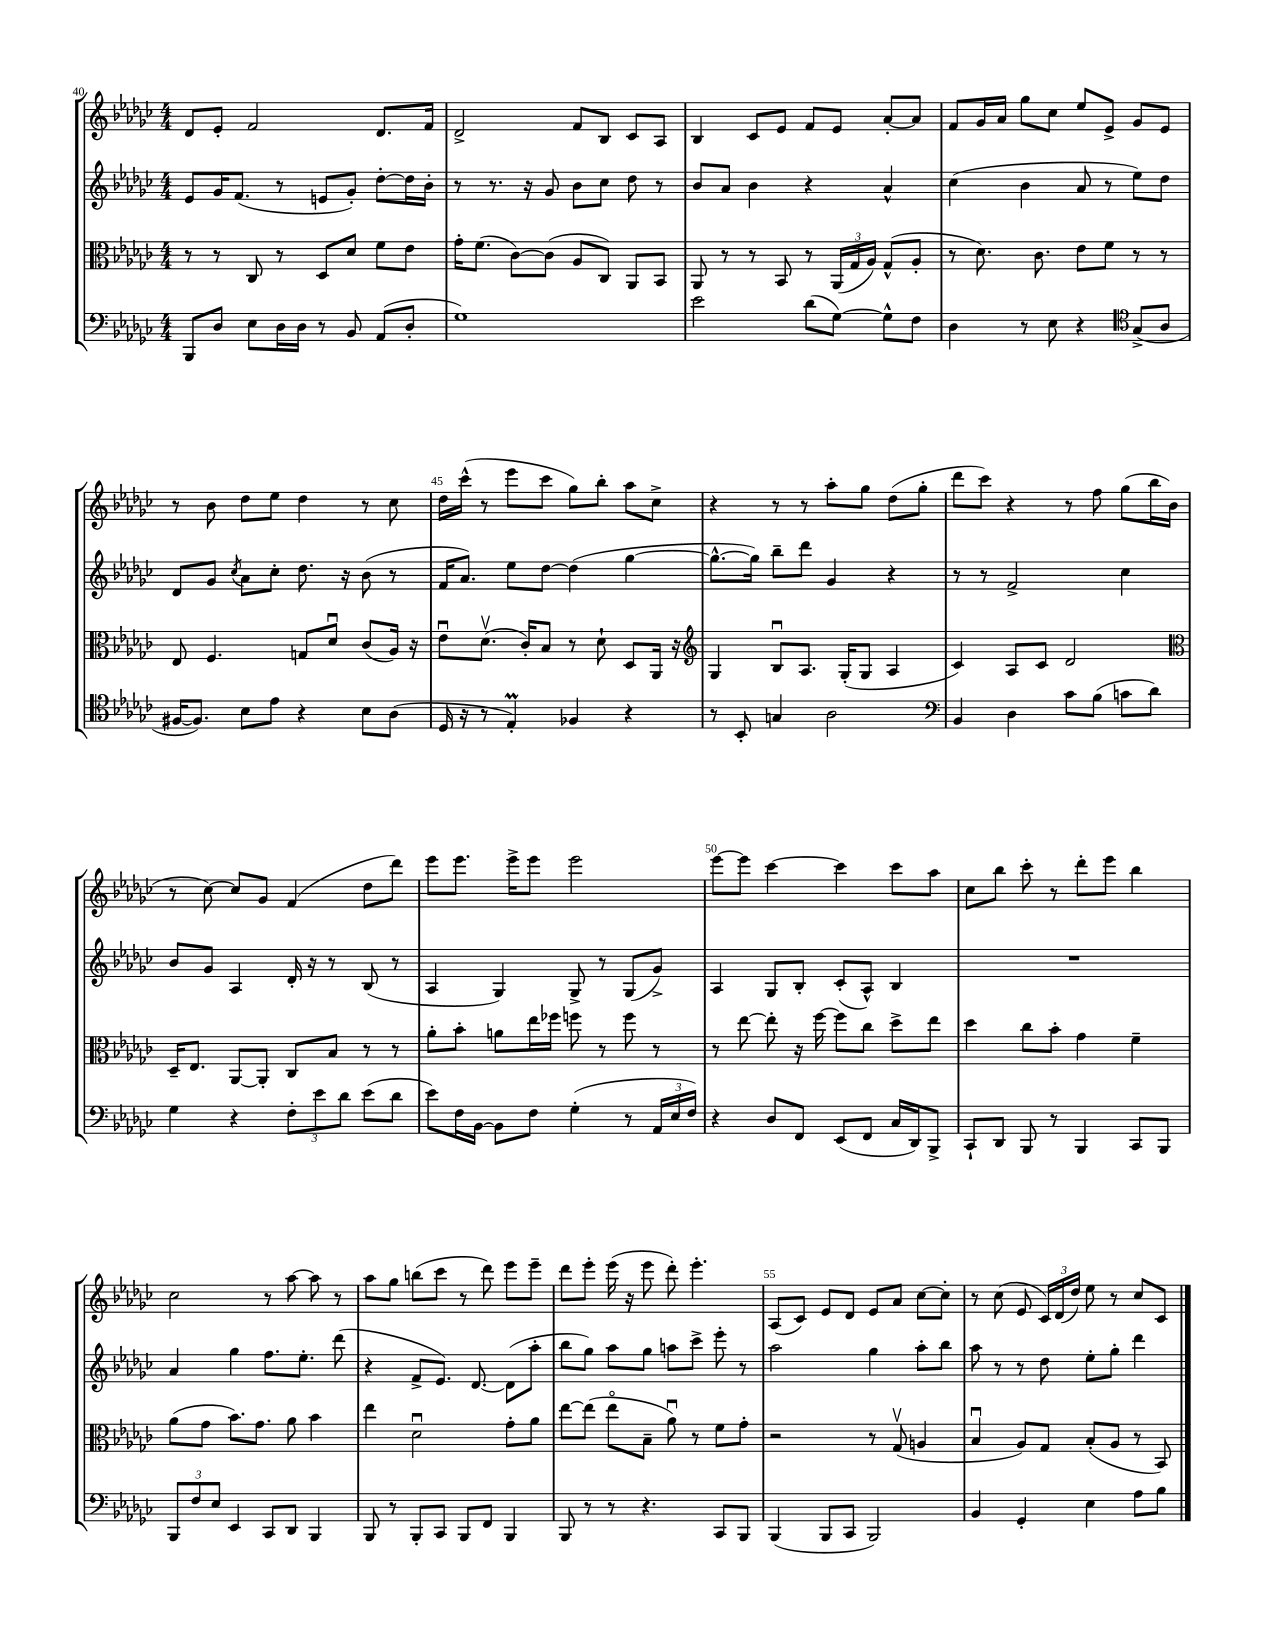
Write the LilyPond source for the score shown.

<<
\new StaffGroup <<
\new Staff = "s0" {
    \clef treble \key ges \major \numericTimeSignature \time 4/4
    \autoBeamOff des'8[ ees'8]-. f'2 des'8.[ f'16] |
    des'2-> f'8[ bes8] ces'8[ aes8] |
    bes4 ces'8[ ees'8] f'8[ ees'8] aes'8[~-. aes'8] |
    f'8[ ges'16 aes'16] ges''8[ ces''8] ees''8[ ees'8]-> ges'8[ ees'8] |
    r8 bes'8 des''8[ ees''8] des''4 r8 ces''8 |
    des''16[ ces'''16]-^( r8 ees'''8[ ces'''8] ges''8[) bes''8]-. aes''8[ ces''8]-> |
    r4 r8 r8 aes''8[-. ges''8] des''8[( ges''8]-. |
    des'''8[ ces'''8]) r4 r8 f''8 ges''8[( bes''16 bes'16] |
    r8 ces''8~) ces''8[ ges'8] f'4( des''8[ des'''8]) |
    ees'''8[ ees'''8.] ees'''16[-> ees'''8] ees'''2 |
    ees'''8[~ ees'''8] ces'''4~ ces'''4 ces'''8[ aes''8] |
    ces''8[ bes''8] ces'''8-. r8 des'''8[-. ees'''8] bes''4 |
    ces''2 r8 aes''8~ aes''8 r8 |
    aes''8[ ges''8] b''8[( ces'''8] r8 des'''8) ees'''8[ ees'''8]-- |
    des'''8[ ees'''8]-. ees'''16( r16 ees'''8 des'''8-.) ees'''4.-. |
    aes8[( ces'8]) ees'8[ des'8] ees'8[ aes'8] ces''8[~ ces''8]-. |
    r8 ces''8( ees'8 \tuplet 3/2 { ces'16[) des'16( des''16]) } ees''8 r8 ces''8[ ces'8] \bar "|." |
}
\new Staff = "s1" {
    \clef treble \key ges \major \numericTimeSignature \time 4/4
    \autoBeamOff ees'8[ ges'16 f'8.]( r8 e'8[ ges'8]-.) des''8[~-. des''16 bes'16]-. |
    r8 r8. r16 ges'8 bes'8[ ces''8] des''8 r8 |
    bes'8[ aes'8] bes'4 r4 aes'4-^ |
    ces''4( bes'4 aes'8 r8 ees''8[) des''8] |
    des'8[ ges'8] \acciaccatura { ces''8 } aes'8[ ces''8]-. des''8. r16 bes'8( r8 |
    f'16[ aes'8.]) ees''8[ des''8]~ des''4( ges''4~ |
    ges''8.[~-^ ges''16]) bes''8[-- des'''8] ges'4 r4 |
    r8 r8 f'2-> ces''4 |
    bes'8[ ges'8] aes4 des'16-. r16 r8 bes8( r8 |
    aes4 ges4) ges8-> r8 ges8[( ges'8]->) |
    aes4 ges8[ bes8]-. ces'8[-.( aes8]-^) bes4 |
    R1 |
    aes'4 ges''4 f''8.[ ees''8.]-. des'''8( |
    r4 f'8[-> ees'8.]) des'8.~ des'8[( aes''8]-. |
    bes''8[ ges''8]) aes''8[ ges''8] a''8[ ces'''8]-> ees'''8-. r8 |
    aes''2 ges''4 aes''8[-. bes''8] |
    aes''8 r8 r8 des''8 ees''8[-. ges''8]-. des'''4 \bar "|." |
}
\new Staff = "s2" {
    \clef alto \key ges \major \numericTimeSignature \time 4/4
    \autoBeamOff r8 r8 ces8 r8 des8[ des'8] f'8[ ees'8] |
    ges'16[-. f'8.]( ces'8[~) ces'8]( aes8[ ces8]) aes,8[ bes,8] |
    aes,8 r8 r8 bes,8 r8 \tuplet 3/2 { aes,16[( ges16 aes16]) } ges8[-^( aes8]-. |
    r8 des'8.) ces'8. ees'8[ f'8] r8 r8 |
    ees8 f4. g8[ des'8]\downbow ces'8[( aes16]) r16 |
    ees'8[\downbow des'8.]\upbow( ces'16[-.) bes8] r8 des'8-! des8[ aes,16] r16 |
    \clef treble ges4 bes8[\downbow aes8.] ges16[-.( ges8] aes4 |
    ces'4) aes8[ ces'8] des'2 |
    \clef alto des16[-- ees8.] aes,8[~ aes,8]-. ces8[ bes8] r8 r8 |
    aes'8[-. bes'8]-. a'8[ ees''16 fes''16] f''8 r8 f''8 r8 |
    r8 ees''8~ ees''8-. r16 f''16~ f''8[ ces''8] des''8[-> ees''8] |
    des''4 ces''8[ bes'8]-. ges'4 f'4-- |
    aes'8[( ges'8] bes'8.[) ges'8.] aes'8 bes'4 |
    ees''4 des'2\downbow ges'8[-. aes'8] |
    ees''8[~ ees''8]( ees''8[\flageolet bes8]-- aes'8\downbow) r8 f'8[ ges'8]-. |
    r2 r8 ges8\upbow( a4 |
    bes4\downbow aes8[) ges8] bes8[-.( aes8] r8 bes,8) \bar "|." |
}
\new Staff = "s3" {
    \clef bass \key ges \major \numericTimeSignature \time 4/4
    \autoBeamOff bes,,8[ des8] ees8[ des16 des16] r8 bes,8 aes,8[( des8]-. |
    ges1) |
    ees'2 des'8[( ges8]~) ges8[-^ f8] |
    des4 r8 ees8 r4 \clef tenor ges8[->( aes8] |
    fis16[~ fis8.]) bes8[ ees'8] r4 bes8[ aes8]( |
    des16 r16 r8 ees4-.\prall) fes4 r4 |
    r8 bes,8-. g4 aes2 |
    \clef bass bes,4 des4 ces'8[ bes8]( c'8[ des'8]) |
    ges4 r4 \tuplet 3/2 { f8[-. ees'8 des'8] } ees'8[( des'8] |
    ees'8[) f16 bes,16]~ bes,8[ f8] ges4-.( r8 \tuplet 3/2 { aes,16[ ees16 f16]) } |
    r4 des8[ f,8] ees,8[( f,8] ces16[ des,16) bes,,8]-> |
    ces,8[-! des,8] bes,,8 r8 bes,,4 ces,8[ bes,,8] |
    \tuplet 3/2 { bes,,8[ f8 ees8] } ees,4 ces,8[ des,8] bes,,4 |
    bes,,8 r8 bes,,8[-. ces,8] bes,,8[ f,8] bes,,4 |
    bes,,8 r8 r8 r4. ces,8[ bes,,8] |
    bes,,4( bes,,8[ ces,8] bes,,2) |
    bes,4 ges,4-. ees4 aes8[ bes8] \bar "|." |
}
>>
>>
\layout { \context { \Score currentBarNumber = #40 \override BarNumber.break-visibility = ##(#f #t #t) barNumberVisibility = #(every-nth-bar-number-visible 5) } }
